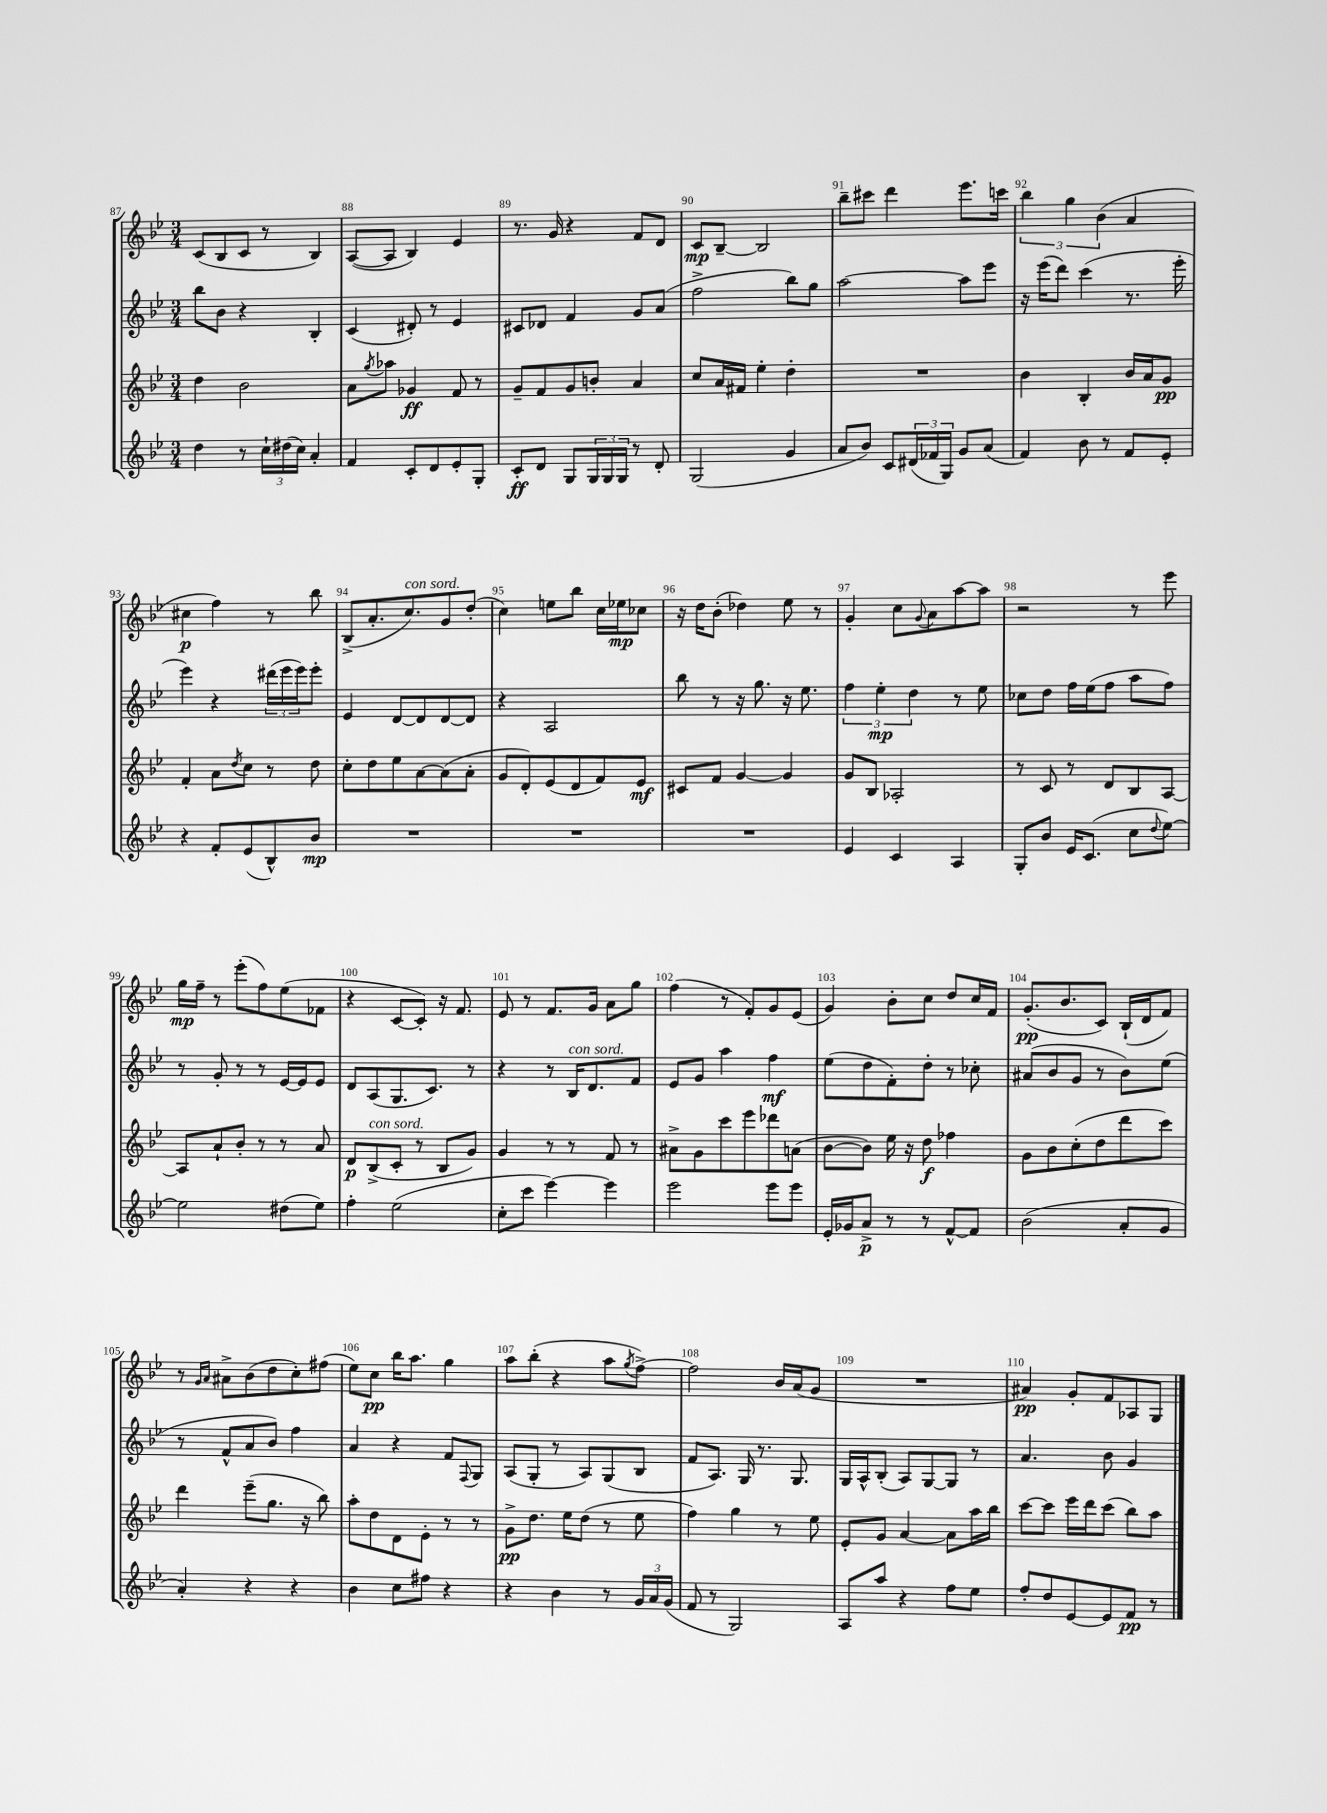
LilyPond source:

<<
\new StaffGroup <<
\new Staff = "s0" {
    \clef treble \key bes \major \numericTimeSignature \time 3/4
    c'8( bes8 c'8 r8 bes4) |
    a8~( a8 bes4) ees'4 |
    r8. g'16 r4 f'8 d'8 |
    c'8\mp bes8~-- bes2 |
    bes''8-- cis'''8 d'''4 ees'''8. c'''16 |
    \tuplet 3/2 { bes''4 g''4 bes'4( } a'4 |
    cis''4\p f''4) r8 bes''8 |
    bes8->( a'8.-. c''8.^\markup { \italic "con sord." }) g'8 d''8-.( |
    c''4) e''8 bes''8 c''16 ees''16\mp ces''8 |
    r16 d''16 bes'8-.( des''4) ees''8 r8 |
    g'4-. c''8 \appoggiatura { g'8 } a'8 a''8~ a''8 |
    r2 r8 ees'''8 |
    g''16\mp f''16-- r8 ees'''8-.( f''8) ees''8( fes'8 |
    r4 c'8~ c'8-.) r16 f'8. |
    ees'8 r8 f'8. g'16 a'8 g''8 |
    f''4( r8 f'8-.) g'8 ees'8( |
    g'4) bes'8-. c''8 d''8 c''16 f'16 |
    g'8.-.\pp( bes'8. c'8) bes16-!( d'16 f'8) |
    r8 \grace { g'16 a'16 } ais'8-> bes'8( d''8 c''8-.) fis''8( |
    ees''8) c''8\pp bes''16 a''8. g''4 |
    a''8 bes''8-.( r4 a''8 \acciaccatura { g''8 } f''8~->) |
    f''2 bes'16 a'16( g'8 |
    R2. |
    ais'4\pp) g'8-. f'8 aes8 g8 \bar "|." |
}
\new Staff = "s1" {
    \clef treble \key bes \major \numericTimeSignature \time 3/4
    bes''8 bes'8 r4 bes4-. |
    c'4( dis'8-.) r8 ees'4 |
    cis'8 des'8 f'4 g'8 a'8( |
    f''2-> bes''8) g''8 |
    a''2~ a''8 ees'''8 |
    r16 ees'''16( d'''8) c'''4( r8. ees'''16-. |
    ees'''4) r4 \tuplet 3/2 { dis'''16( ees'''16 ees'''16) } ees'''8-. |
    ees'4 d'8~ d'8 d'8~ d'8 |
    r4 a2 |
    bes''8 r8 r16 g''8. r16 ees''8. |
    \tuplet 3/2 { f''4 ees''4-.\mp d''4 } r8 ees''8 |
    ces''8 d''8 f''16 ees''16( f''8 a''8 f''8) |
    r8 g'8-. r8 r8 ees'16~ ees'16 ees'8 |
    d'8 a8( g8. c'8.) r8 |
    r4 r8 bes16^\markup { \italic "con sord." } d'8. f'8 |
    ees'8 g'8 a''4 f''4\mf |
    ees''8( d''8 f'8-.) d''8-. r8 ces''8-. |
    ais'8( bes'8 g'8 r8 bes'8) ees''8( |
    r8 f'8-^ a'8 bes'8) f''4 |
    a'4 r4 f'8 \appoggiatura { f8 } g8 |
    a8( g8-. r8 a8) g8( bes8 |
    f'8 a8.) g16 r8. g8. |
    g16 a16-^ bes8-.( a8) g8~ g8 r8 |
    a'4. bes'8 g'4 \bar "|." |
}
\new Staff = "s2" {
    \clef treble \key bes \major \numericTimeSignature \time 3/4
    d''4 bes'2 |
    a'8 \acciaccatura { g''8 } aes''8 ges'4\ff f'8 r8 |
    g'8-- f'8 g'8 b'8-. a'4 |
    c''8 a'16 fis'16 ees''4-. d''4-. |
    R2. |
    bes'4 bes4-. bes'16 a'16 g'8\pp |
    f'4-. a'8 \acciaccatura { d''8 } c''8 r8 d''8 |
    c''8-. d''8 ees''8 a'8~ a'8( a'8-. |
    g'8 d'8-.) ees'8( d'8 f'8) ees'8\mf |
    cis'8 f'8 g'4~ g'4 |
    g'8 bes8 aes2-. |
    r8 c'8 r8 d'8 bes8 a8~ |
    a8 a'8-! bes'8-. r8 r8 a'8 |
    d'8\p bes8->^\markup { \italic "con sord." }( c'8-. r8 bes8 g'8) |
    g'4 r8 r8 f'8 r8 |
    ais'8-> g'8 c'''8 ees'''8 des'''8 a'8( |
    bes'8~ bes'8) ees''16 r16 d''8\f fes''4 |
    g'8 bes'8 c''8-.( d''8 d'''8 c'''8) |
    d'''4 ees'''8--( g''8. r16 bes''8) |
    a''8-. d''8 d'8 ees'8-. r8 r8 |
    g'8->\pp d''8. ees''16 d''8( r8 ees''8 |
    f''4) g''4 r8 ees''8 |
    ees'8-. g'8 a'4~ a'8 a''16 bes''16 |
    c'''8~ c'''8 ees'''16 d'''16 c'''8( bes''8) a''8 \bar "|." |
}
\new Staff = "s3" {
    \clef treble \key bes \major \numericTimeSignature \time 3/4
    d''4 r8 \tuplet 3/2 { c''16-! dis''16( c''16) } a'4-. |
    f'4 c'8-. d'8 ees'8-. g8-. |
    c'8-.\ff d'8 g8 \tuplet 3/2 { g16 g16 g16 } r8 d'8-. |
    g2( g'4 |
    a'8 bes'8) c'8 \tuplet 3/2 { dis'16( fes'16 g16) } g'8 a'8( |
    f'4) bes'8 r8 f'8 ees'8-. |
    r4 f'8-. ees'8( bes8-^) bes'8\mp |
    R2. |
    R2. |
    R2. |
    ees'4 c'4 a4 |
    g8-. bes'8 ees'16 c'8.( c''8 \appoggiatura { d''8 } ees''8~) |
    ees''2 dis''8( ees''8) |
    f''4-. ees''2( |
    c''8-. c'''8 ees'''4~) ees'''4 |
    ees'''2 ees'''8 ees'''8 |
    ees'16-. ges'16 a'8->\p r8 r8 f'8~-^ f'8 |
    bes'2( a'8-. g'8 |
    a'4-.) r4 r4 |
    bes'4 c''8 fis''8 r4 |
    r4 bes'4 r8 \tuplet 3/2 { g'16 a'16 g'16( } |
    f'8 r8 g2) |
    a8 a''8 r4 f''8 ees''8 |
    f''8-. d''8 ees'8~ ees'8 f'8\pp r8 \bar "|." |
}
>>
>>
\layout { \context { \Score currentBarNumber = #87 \override BarNumber.break-visibility = ##(#f #t #t) barNumberVisibility = #all-bar-numbers-visible } }
